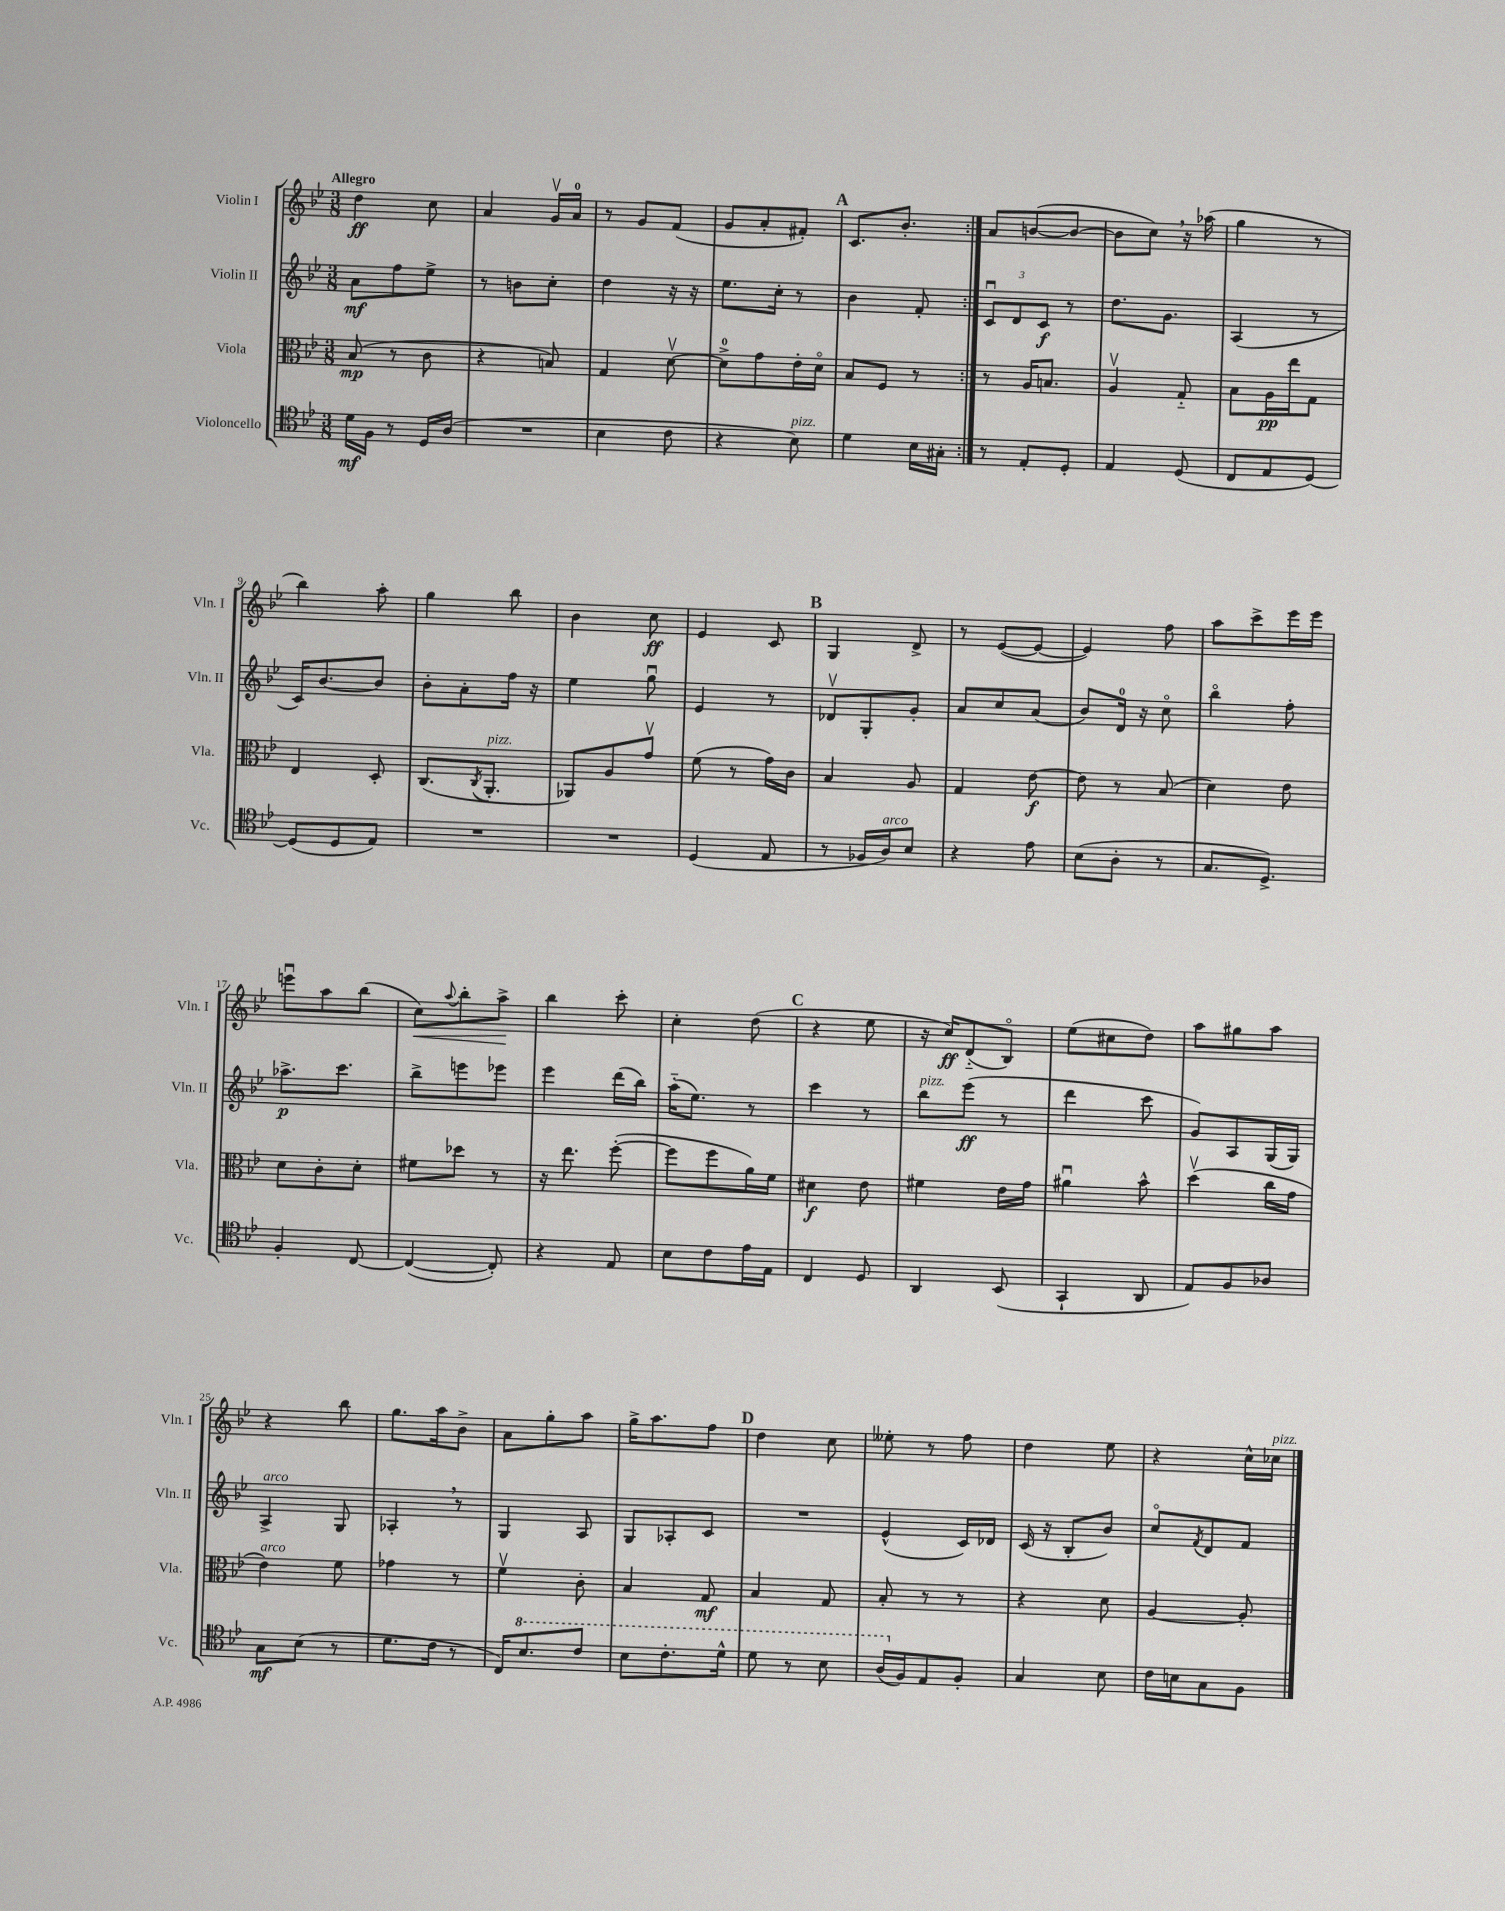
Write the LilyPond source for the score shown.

<<
\new StaffGroup <<
\new Staff = "s0" \with { instrumentName = "Violin I" shortInstrumentName = "Vln. I" } {
    \clef treble \key bes \major \numericTimeSignature \time 3/8 \tempo "Allegro"
    \repeat volta 2 { d''4\ff c''8 |
    a'4 g'16\upbow a'16-0 |
    r8 g'8 f'8( |
    g'8 a'8-. fis'8-.) |
    \mark \markup { \bold "A" } c'8. bes'8.-. | }
    a'8 b'8~( b'8~ |
    b'8 c''8) \breathe r16 aes''16( |
    g''4 r8 |
    bes''4) a''8-. |
    g''4 bes''8 |
    bes'4 c''8\ff |
    ees'4 c'8 |
    \mark \markup { \bold "B" } g4 d'8-> |
    r8 ees'8~( ees'8~ |
    ees'4) f''8 |
    a''8 c'''8-> ees'''16 ees'''16 |
    e'''8\downbow a''8 bes''8( |
    c''8\<) \appoggiatura { a''8 } bes''8-. a''8->\! |
    bes''4 c'''8-. |
    c''4-. d''8( |
    \mark \markup { \bold "C" } r4 ees''8 |
    r16 c''16\ff) d'8-_( bes8\flageolet) |
    ees''8( cis''8 d''8) |
    a''8 gis''8 a''8 |
    r4 bes''8 |
    g''8. a''16 bes'8-> |
    a'8 g''8-. a''8 |
    g''16-> a''8. f''8 |
    \mark \markup { \bold "D" } d''4 c''8 |
    eeses''8-. r8 f''8 |
    d''4 ees''8 |
    r4 c''16-^ ces''16^\markup { \italic "pizz." } \bar "|." |
}
\new Staff = "s1" \with { instrumentName = "Violin II" shortInstrumentName = "Vln. II" } {
    \clef treble \key bes \major \numericTimeSignature \time 3/8
    \repeat volta 2 { a'8\mf f''8 ees''8-> |
    r8 b'8 c''8-. |
    d''4 r16 r16 |
    ees''8. c''16-. r8 |
    \mark \markup { \bold "A" } bes'4 f'8-. | }
    \tuplet 3/2 { c'8\downbow d'8 c'8\f } r8 |
    d''8. g'8. |
    a4( r8 |
    c'16) bes'8.~ bes'8 |
    bes'8-. a'8-. f''16 r16 |
    ees''4 g''8\downbow |
    ees'4 r8 |
    \mark \markup { \bold "B" } des'8\upbow g8-. g'8-. |
    a'8 c''8 a'8( |
    bes'8) d'16-0 r16 c''8\flageolet |
    bes''4\flageolet f''8-. |
    aes''8.->\p c'''8. |
    bes''8-> e'''8 ees'''8 |
    ees'''4 d'''16( bes''16) |
    a''16-_( ees''8.) r8 |
    \mark \markup { \bold "C" } c'''4 r8 |
    bes''8^\markup { \italic "pizz." } ees'''8\ff( r8 |
    d'''4 c'''8 |
    g'8) a8 g16( g16) |
    a4->^\markup { \italic "arco" } g8 |
    aes4-. \breathe r8 |
    g4 a8 |
    g8 aes8-. c'8 |
    \mark \markup { \bold "D" } R4. |
    ees'4-^( c'16) des'16 |
    c'16( r16 bes8-. bes'8) |
    c''8\flageolet \acciaccatura { f'8 } d'8 f'8 \bar "|." |
}
\new Staff = "s2" \with { instrumentName = "Viola" shortInstrumentName = "Vla." } {
    \clef alto \key bes \major \numericTimeSignature \time 3/8
    \repeat volta 2 { bes8\mp( r8 c'8 |
    r4 b8) |
    g4 d'8~\upbow |
    d'8-0-> g'8 ees'16-. d'16\flageolet |
    \mark \markup { \bold "A" } bes8 f8 r8 | }
    r8 a16 b8. |
    a4\upbow g8-_ |
    bes8 a16\pp ees''16 g8 |
    ees4 d8-. |
    c8.( \acciaccatura { c8 } a,8.-.^\markup { \italic "pizz." } |
    aes,8) a8 g'8\upbow |
    f'8( r8 g'16) c'16 |
    \mark \markup { \bold "B" } bes4 a8 |
    g4 ees'8~\f |
    ees'8 r8 bes8( |
    d'4) ees'8 |
    d'8 c'8-. d'8-. |
    fis'8 des''8 r8 |
    r16 ees''8. f''8~-.( |
    f''8 f''8 a'16) f'16 |
    \mark \markup { \bold "C" } dis'4\f ees'8 |
    fis'4 ees'16 g'16 |
    ais'4\downbow bes'8-^ |
    d''4\upbow( c''16 g'16 |
    ees'4^\markup { \italic "arco" }) f'8 |
    ges'4 r8 |
    f'4\upbow c'8-. |
    bes4 g8\mf |
    \mark \markup { \bold "D" } bes4 g8 |
    bes8-. r8 r8 |
    r4 d'8 |
    a4~ a8-. \bar "|." |
}
\new Staff = "s3" \with { instrumentName = "Violoncello" shortInstrumentName = "Vc." } {
    \clef tenor \key bes \major \numericTimeSignature \time 3/8
    \repeat volta 2 { d'16\mf f16 r8 d16 a16( |
    R4. |
    bes4 c'8 |
    r4 bes8^\markup { \italic "pizz." }) |
    \mark \markup { \bold "A" } d'4 bes16 gis16-. | }
    r8 ees8-. d8-. |
    ees4 d8( |
    c8 ees8 d8~) |
    d8( d8 ees8) |
    R4. |
    R4. |
    d4( ees8 |
    \mark \markup { \bold "B" } r8 fes16 a16^\markup { \italic "arco" }) bes8 |
    r4 ees'8 |
    bes8( a8-. r8 |
    g8. d8.->) |
    f4-. c8~ |
    c4~( c8-.) |
    r4 ees8 |
    bes8 c'8 ees'16 ees16 |
    \mark \markup { \bold "C" } c4 d8 |
    a,4 bes,8( |
    g,4-! a,8 |
    ees8) f8 aes8 |
    g8\mf bes8( r8 |
    d'8. c'16 r8 |
    c16) \ottava #1 bes'8. c''8 |
    bes'8 c''8.-. d''16-^ |
    \mark \markup { \bold "D" } d''8 r8 bes'8 |
    a'16( \ottava #0 f16) ees8 f8-. |
    g4 bes8 |
    c'16 b16 g8 f8 \bar "|." |
}
>>
>>
